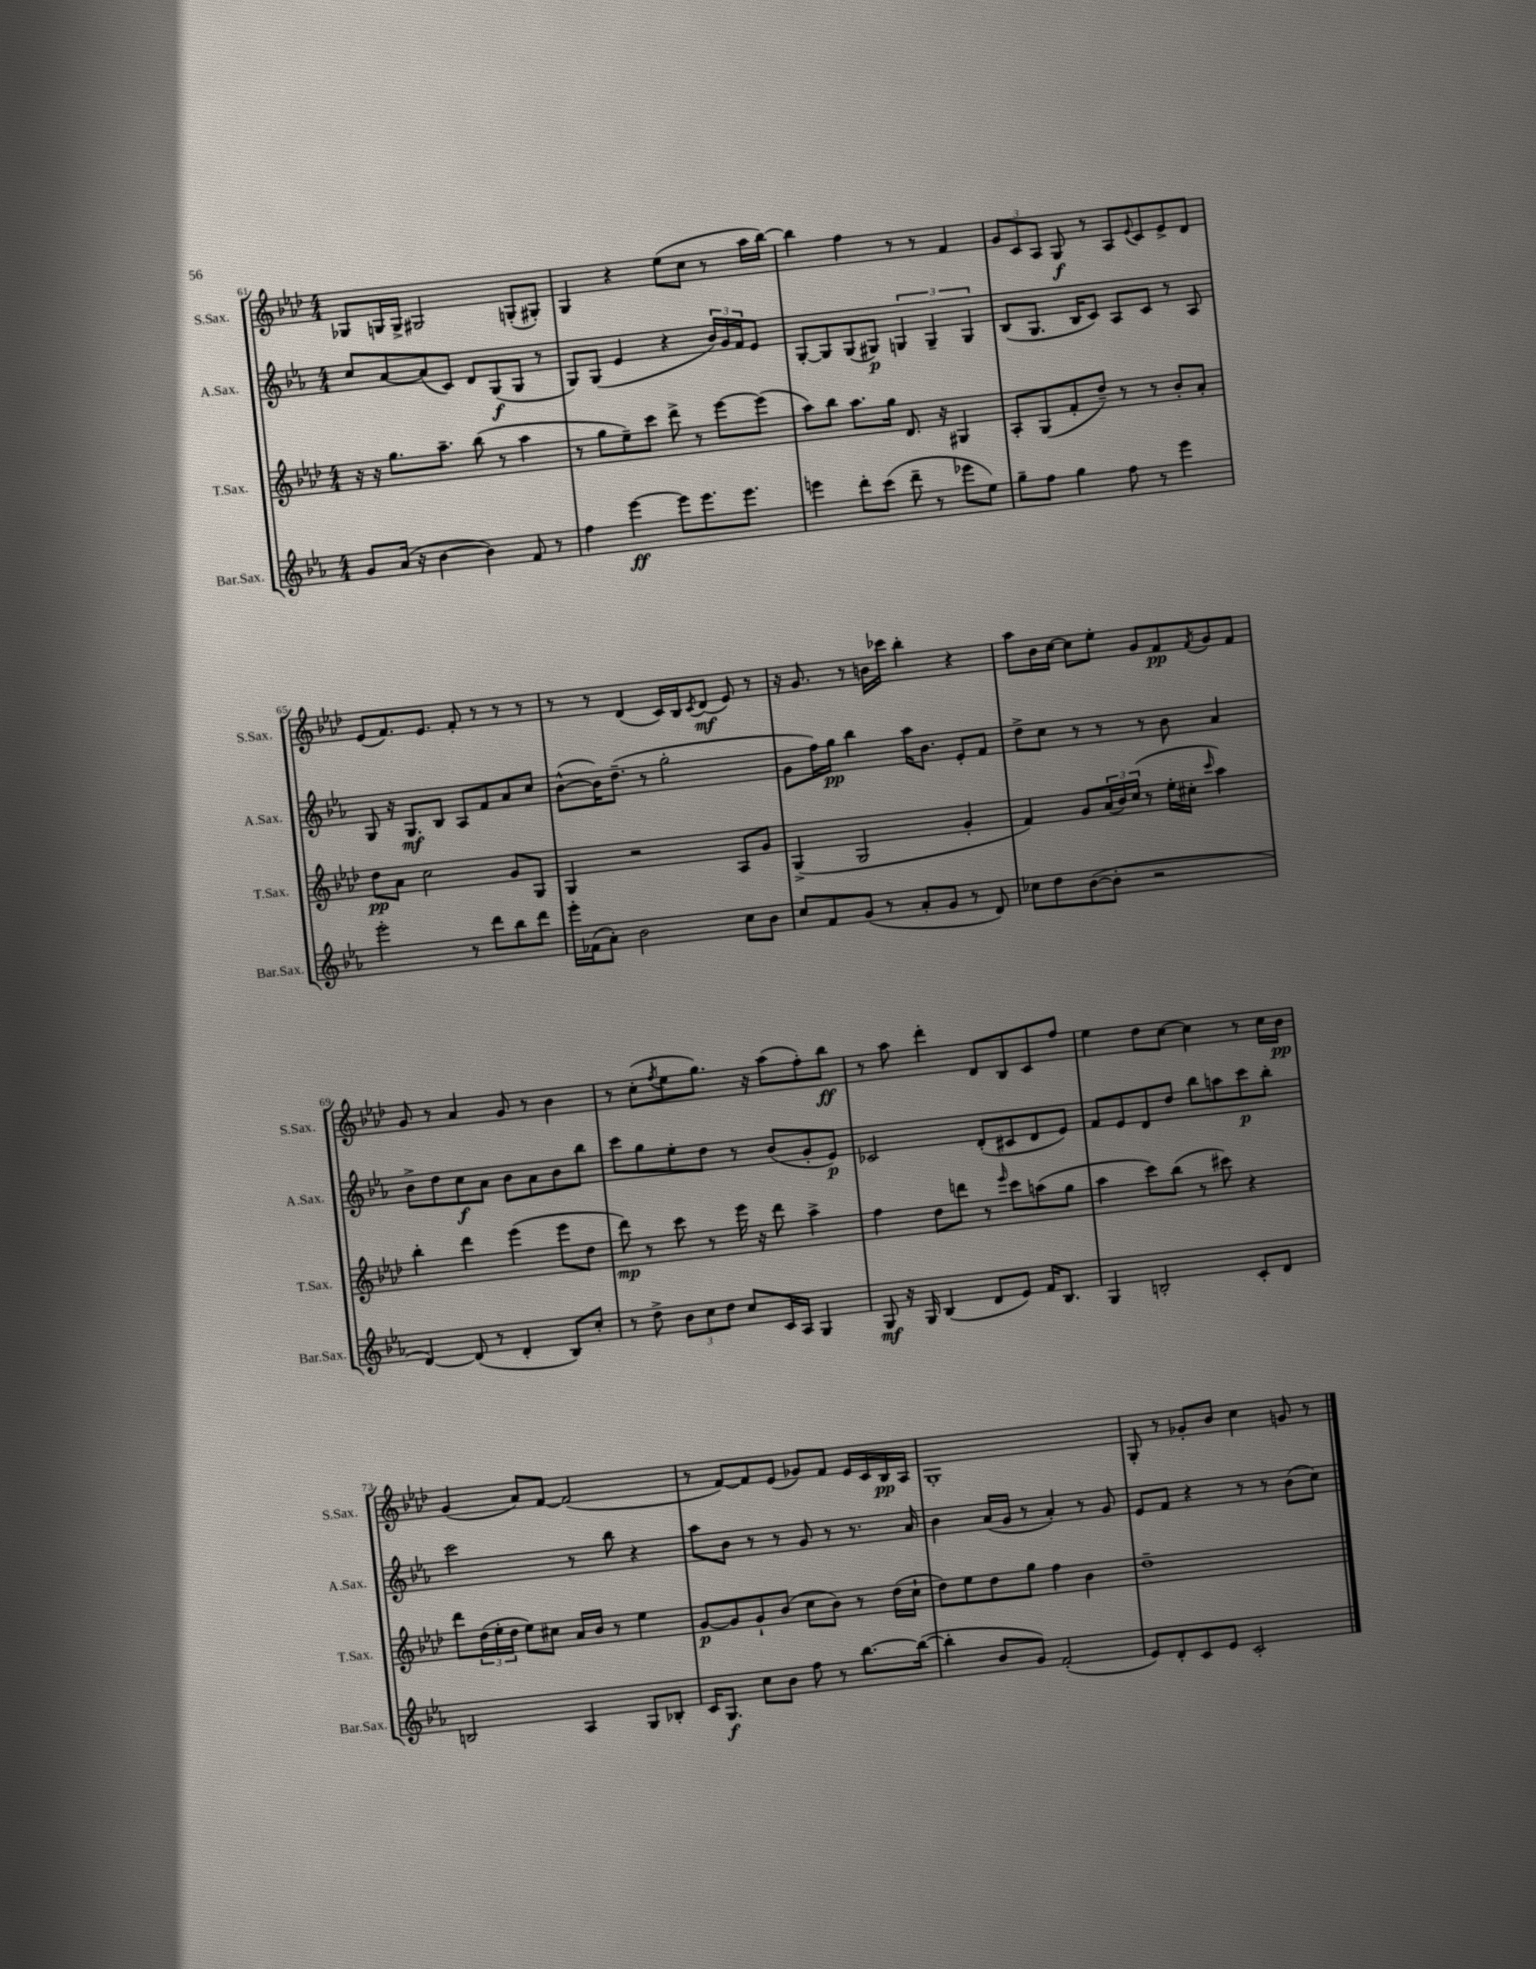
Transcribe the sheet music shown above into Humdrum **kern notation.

**kern	**kern	**kern	**kern
*staff4	*staff3	*staff2	*staff1
*clefG2	*clefG2	*clefG2	*clefG2
*k[b-e-a-]	*k[b-e-a-d-]	*k[b-e-a-]	*k[b-e-a-d-]
*M4/4	*M4/4	*M4/4	*M4/4
8g	16r	8cc	8G-
.	16r	.	.
(16a-	8.gg	[8a-	16G
16r	.	.	16G^
[4b-	.	(8a-]	2G#
.	8.aa-~	.	.
.	.	8c)	.
4b-])	(8bb-	8d	.
.	8r	(8G	.
8f	4aa-	8G	(8G'
8r	.	8r	8G#')
=	=	=	=
4ff	8r	8G)	4G
.	8gg	(8G	.
[4eee-	8ee-~)	4e-	4r
.	8ccc	.	.
8eee-]	8ddd-^	4r	(8ee-
8.eee-	8r	.	8cc
.	[8eee-	24b-)	8r
.	.	24g	.
8.eee-	.	.	.
.	.	24f	.
.	(8eee-]	8e-	16aa-
.	.	.	[16bb-)
=	=	=	=
4eee	8aa-)	[8G'	4bb-]
.	8bb-	8G]	.
8ddd'	8.aa-	(8G	4ff
(8ccc	.	8G#)	.
.	16gg	.	.
8ddd~	8.d-	6G	8r
8r	.	.	8r
.	.	6G~	.
.	16r	.	.
8eee-	4G#	.	4f
.	.	6G	.
8ee-)	.	.	.
=	=	=	=
8gg~	8A-'	(8B-	12g
.	.	.	12c
8ff	(8G	8.G	.
.	.	.	12A-
4gg	8f'	.	8G
.	.	16B-	.
.	8dd-~)	8c)	8r
8ff	8r	8A-	8A-
.	.	.	8qqe-
8r	8r	8c	8c
4eee-	8b-'	8r	8e-^
.	8a-'	8A-	8d-
=	=	=	=
2eee-'	8dd-	8G	(8e-
.	8a-	16r	8.f)
.	.	8.G	.
.	2cc	.	.
.	.	.	8.e-
.	.	8B-	.
8r	.	8A-	8f'
8ddd	.	8f	8r
8bb-	8g	8a-	8r
8ddd	8G	8cc	8r
=	=	=	=
16eee-'	4G	([8b-^^	8r
(16f-	.	.	.
8a-')	.	16b-])	8r
.	.	(8.dd~	.
2b-	2r	.	(4d-
.	.	8r	.
.	.	2gg'	16c)
.	.	.	16B-
.	.	.	8qc
.	.	.	(8d-
8cc	8A-	.	8e-)
8b-	8g	.	8r
=	=	=	=
8cc	(4G^	8g	16r
.	.	.	8.g
8f	.	16ff)	.
.	.	16gg	.
(8g	2G	4bb-	8r
8r	.	.	16b
.	.	.	16ccc-
8a-'	.	16aa-	4bb-'
.	.	8.b-	.
8g	.	.	.
8r	4g'	8e-'	4r
8d)	.	8f	.
=	=	=	=
8cc-	4f)	8dd^	8aa-
8dd	.	8cc	16b-
.	.	.	[16cc
([8b-	8g	8r	8cc]
8b-']	(24a-	8r	8ee-'
.	24b-)	.	.
.	(24cc	.	.
2r	8r	8r	8g
.	16ee-'	8b-	8f
.	16cc#'	.	.
.	16qqccc	.	8qf
.	4aa-)	4a-	8g
.	.	.	8f
=	=	=	=
[4d)	4bb-'	8b-^	8g
.	.	8dd	8r
(8d]	4ddd-	8cc	4a-
8r	.	8a-	.
4d'	(4eee-	8b-	8g
.	.	8a-	8r
8B-)	8eee-	8b-	4b-
8cc'	8dd-	8bb-	.
=	=	=	=
8r	8ddd-)	8ccc	8r
8dd^	8r	8gg	(8cc'
.	.	.	8qff
12b-	8ccc	8ee-'	8ee-
12cc	.	.	.
.	8r	8dd	8.gg)
12dd	.	.	.
8cc	16eee-	8r	.
.	16r	.	16r
16c	8ddd-	(8b-	(8aa-
16A-	.	.	.
4G	4aa-^	8g'	8ff')
.	.	8e-)	8bb-
=	=	=	=
8G	4ff	2c-	8r
16r	.	.	8aa-
16G	.	.	.
(4B-	8dd-	.	4ddd-'
.	8ddd	.	.
8d	8r	(8d'	8d-
.	16qqeee-	.	.
8e-)	8ccc	8c#	8B-
16f	(8aa	8d	8c
8.B-	.	.	.
.	8gg	8e-)	8ff
=	=	=	=
4G	4aa-	8f	4ee-
.	.	8e-	.
2B'	8ccc)	8d	8dd-
.	(8bb-	8dd	[8cc
.	8r	8bb-	4cc]
.	8ccc#)	8aa	.
8c'	4r	8ccc	8r
8d	.	8bb-'	16cc
.	.	.	16b-
=	=	=	=
2B	8ddd-	2ccc	(4g
.	(24dd-	.	.
.	24ee-'	.	.
.	24dd-	.	.
.	8ee-)	.	8a-)
.	8cc#	.	[8f
4A-	16a-	8r	(2f]
.	16b-	.	.
.	8r	8bb-	.
8G	4ee-	4r	.
8B-'	.	.	.
=	=	=	=
16c	[8g	8aa-	8r
8.G	.	.	.
.	8g]	8b-	[8f)
8cc	8g`	8r	8f]
8b-	(8b-	8r	(8e-
8ff	8cc	8g	8g-)
8r	8b-)	8r	8f
[8.bb-	8r	8.r	16e-
.	.	.	16c
.	(16dd-	.	16B-
(16bb-_	16cc`	16a-	16A-
=	=	=	=
4bb-']	8dd-)	4b-	1G'
.	8ee-	.	.
8b-	8dd-	(16a-	.
.	.	16g	.
8g)	8gg	8r	.
(2f'	4ff	4a-')	.
.	4b-	8r	.
.	.	8g	.
=	=	=	=
8e-)	1dd-~	8e-	8G'
8d'	.	8f	8r
8c	.	4r	8g-'
8e-	.	.	8b-
2c'	.	8r	4cc
.	.	8r	.
.	.	(8b-	8g
.	.	8cc)	8r
==	==	==	==
*-	*-	*-	*-
